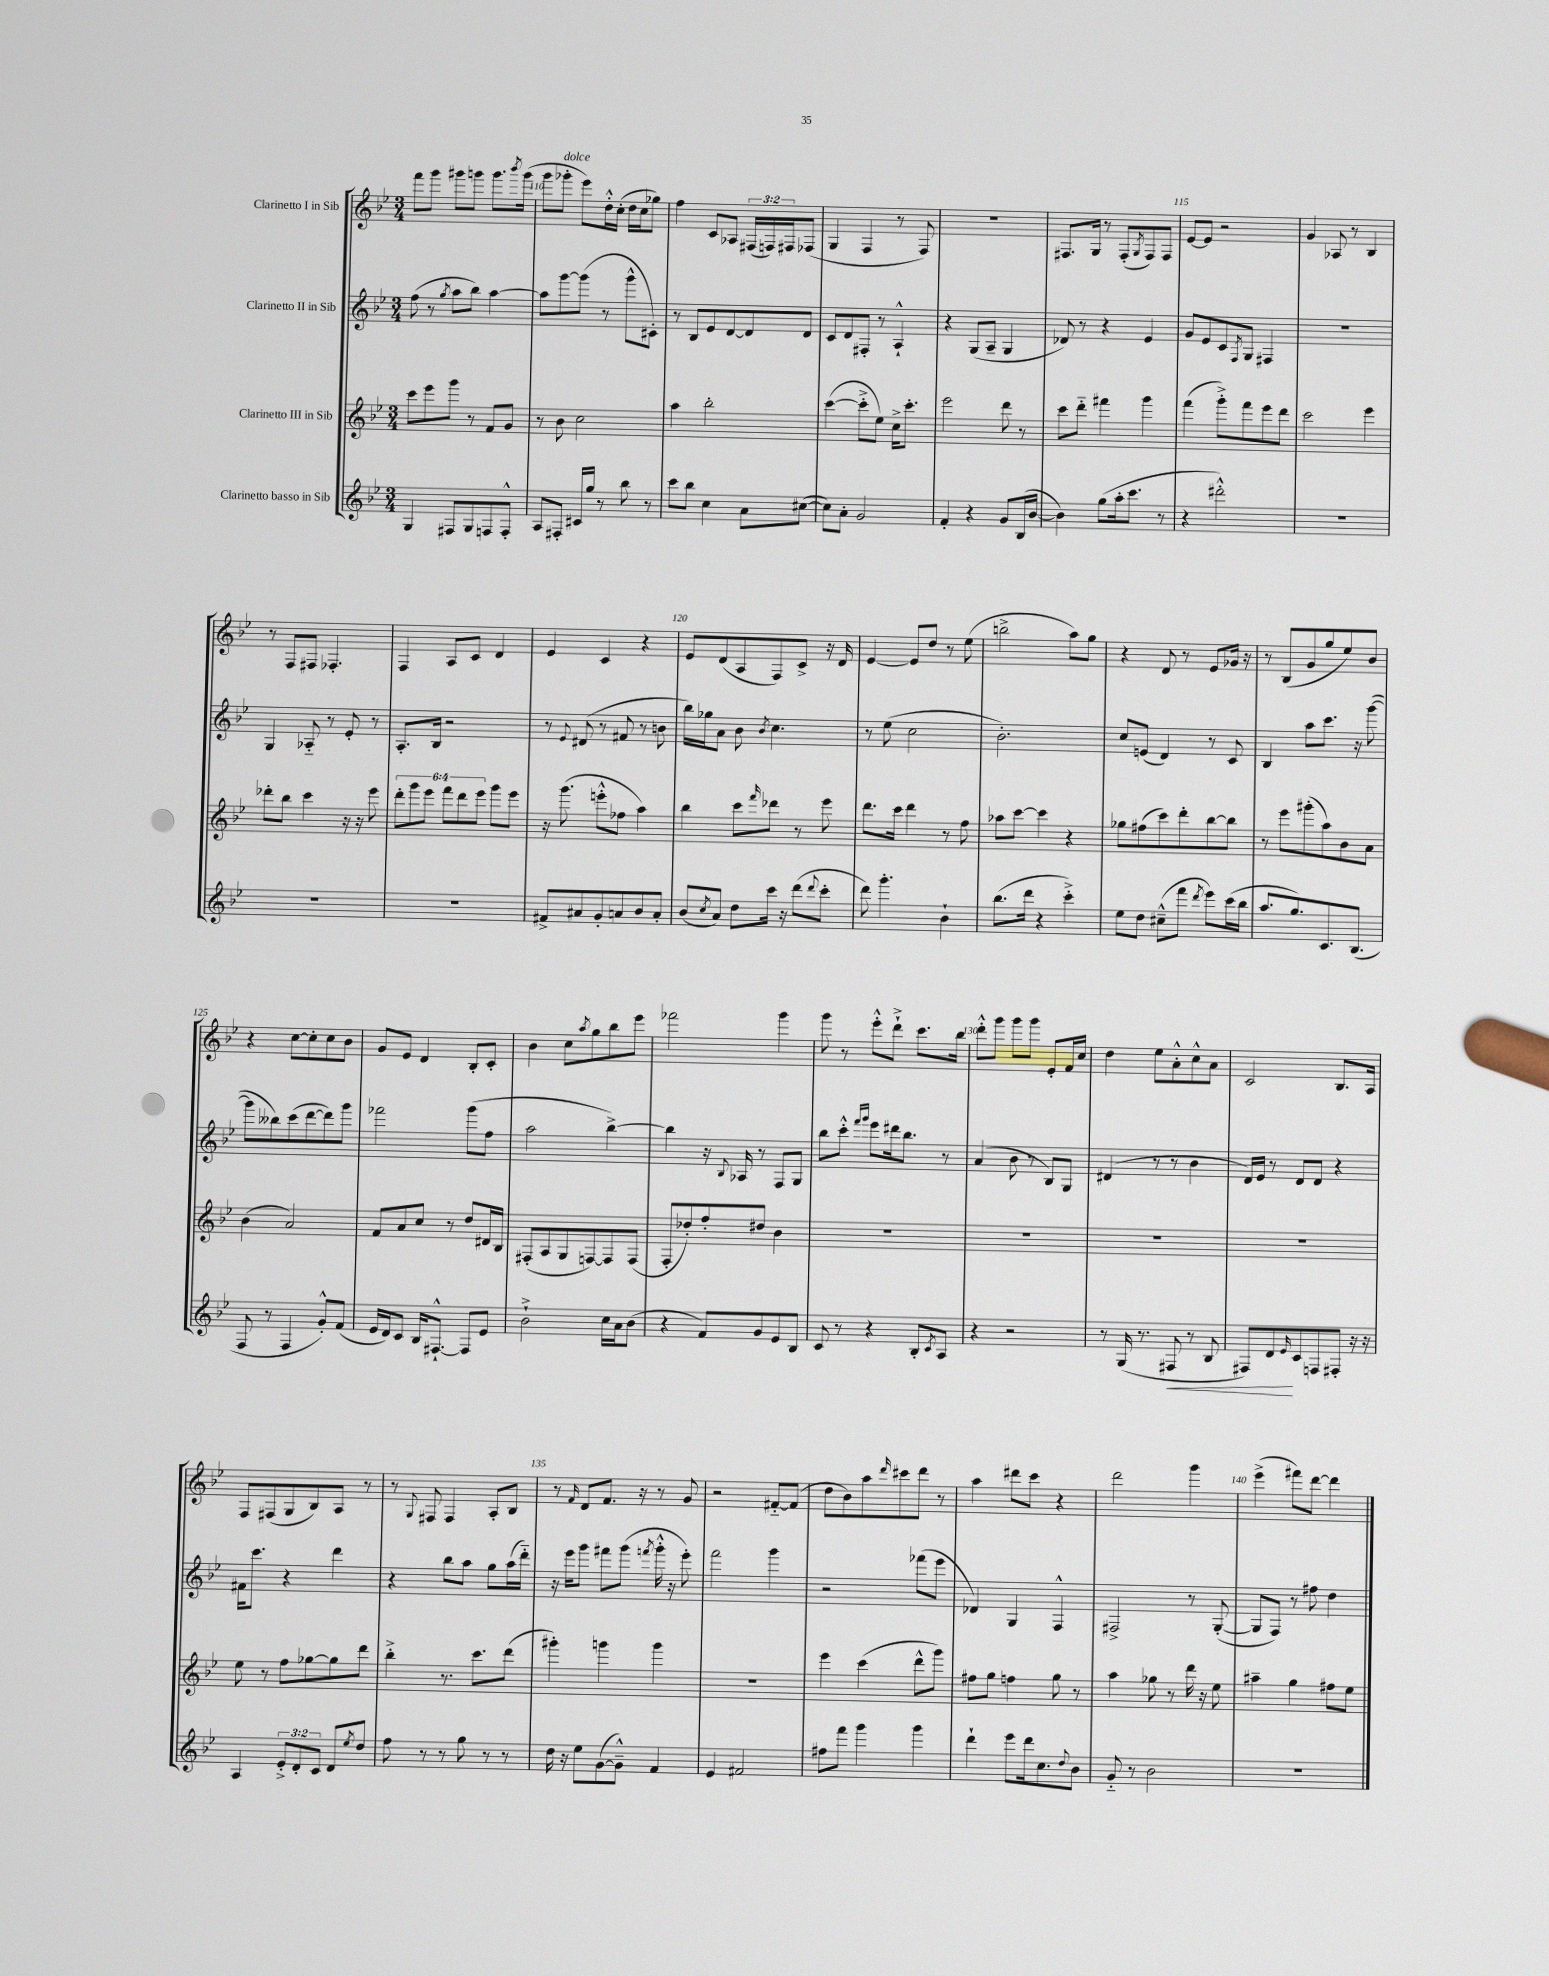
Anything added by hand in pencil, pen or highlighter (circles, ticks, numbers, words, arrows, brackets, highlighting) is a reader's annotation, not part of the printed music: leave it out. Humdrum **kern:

**kern	**dynam	**kern	**kern	**kern
*part4	*part4	*part3	*part2	*part1
*staff4	*staff4	*staff3	*staff2	*staff1
*I"Clarinetto basso in Sib	*	*I"Clarinetto III in Sib	*I"Clarinetto II in Sib	*I"Clarinetto I in Sib
*clefG2	*	*clefG2	*clefG2	*clefG2
*k[b-e-]	*	*k[b-e-]	*k[b-e-]	*k[b-e-]
*M3/4	*	*M3/4	*M3/4	*M3/4
=109	=109	=109	=109	=109
4G/	.	8ccc\L	(8ff\	8fff\L
.	.	8eee-\	8r	8ggg\J
.	.	.	8qgg/	.
8F#X/L	.	8ggg\J	8aa\L	8ggg#X\L
8G/	.	8r	8bb-\J)	8gggn\J
8Fn/	.	8f/L	[4aa\	8.ggg\L
8F'^^/J	.	8g/J	.	.
.	.	.	.	8qbbb-/
.	.	.	.	(16ggg\Jk
=110	=110	=110	=110	=110
8A/L	.	8r	8aa\L]	8ggg\L
!	!	!	!	!LO:TX:a:i:t=dolce
8F#X'/J	.	8b-\	[8ggg\	8ggg-X'\J
16c#X/LL	.	2cc\	(8ggg\J]	8eee-\L)
16gg/JJ	.	.	.	.
8r	.	.	8r	16dd'^^\L
.	.	.	.	(16cc'\JJ
8bb-\	.	.	8ggg^^\L	16dd\LL
.	.	.	.	16cc\J
8r	.	.	8c#X'\J)	8gg-X\J)
=111	=111	=111	=111	=111
8ccc\L	.	4aa\	8r	4ff\
8bb-\J	.	.	8B-/L	.
4cc\	.	2bb-'\	8e-/	8c/L
.	.	.	[8d/	8A-X/J
8a\L	.	.	8d/]	(24F#X/LL
.	.	.	.	24Fn/)
.	.	.	.	24F#X/J
([8cc#X\J	.	.	8d/J	(8F-X/J
=112	=112	=112	=112	=112
8cc#\L])	.	([4ccc\	8c/L	4G/
8a'\J	.	.	8d/	.
2g/	.	8ccc'^\L]	8F#X'/J	4F/
.	.	8ee-\J)	8r	.
.	.	16cc^\KL	4A`^^/	8r
.	.	8.ccc'\J	.	.
.	.	.	.	8F/)
=113	=113	=113	=113	=113
4f'/	.	2eee-\	4r	2.r
4r	.	.	(8G/L	.
.	.	.	8A~/J	.
8g/L	.	8ddd\	4G/	.
(16B-/L	.	8r	.	.
[16b-/JJ	.	.	.	.
=114	=114	=114	=114	=114
4b-\])	.	8ccc\L	8d-X/)	8.F#X/L
.	.	8ddd\J	8r	.
.	.	.	.	16G/Jk
(8gg\L	.	4fff#X\	4r	8r
16aa'\k	.	.	.	(8F#'/L
8.ccc\J	.	.	.	.
.	.	.	.	8qG/
.	.	4ggg\	4e-/	8F#/)
8r	.	.	.	8F#/J
=115	=115	=115	=115	=115
4r	.	(4fff\	8g/L	[8e-/L
.	.	.	8e-/	8e-/J]
2ddd#X'^^\)	.	8ggg'^\L)	8c/	2r
.	.	.	8qF/	.
.	.	8fff\	8G/J	.
.	.	8eee-\	4F#X/	.
.	.	8ddd\J	.	.
=116	=116	=116	=116	=116
2.r	.	2ccc\	2.r	4g/
.	.	.	.	8A-X/
.	.	.	.	8r
.	.	4eee-\	.	4B-/
!!LO:LB:g=z
=117	=117	=117	=117	=117
2.r	.	8ddd-X'\L	4G/	8r
.	.	8bb-\J	.	8F/L
.	.	4ccc\	8A-X/	8F#X/J
.	.	.	8r	4.F-X'/
.	.	16r	8e-'/	.
.	.	16r	.	.
.	.	8eee-\	8r	.
=118	=118	=118	=118	=118
2.r	.	12ddd'\L	8.A'/L	4F/
.	.	12ggg\	.	.
.	.	12eee-\J	.	.
.	.	.	16B-/Jk	.
.	.	12fff\L	2r	8A/L
.	.	12ddd\	.	.
.	.	.	.	8c/J
.	.	12eee-\J	.	.
.	.	8ggg\L	.	4d/
.	.	8eee-\J	.	.
=119	=119	=119	=119	=119
8f#X^/L	.	16r	8r	4e-/
.	.	(8.ggg\	.	.
.	.	.	8qqe-/	.
8a#X/	.	.	(8d#X/	.
8g'/	.	8eeen'^^\L	8r	4c/
8an/	.	8ff-X\J	8f#X/	.
8b-/	.	4aa\)	8r	4r
8a'/J	.	.	8bn\	.
=120	=120	=120	=120	=120
(8b-/L	.	4bb-\	16bb-\LL)	8e-/L
.	.	.	16gg-X\J	.
8qcc/	.	.	.	.
8a/J)	.	.	8a\J	(8d/
8dd\L	.	8ccc\L	8b-\	8A/
.	.	16qqfff/	8qb-/	.
16ccc\Jk	.	8ddd-X\J	4.cc\	8F/)
16r	.	.	.	.
(8ddd\L	.	8r	.	8c^/J
8qqddd/	.	.	.	.
8ccc'\J	.	8eee-\	.	16r
.	.	.	.	16d/
=121	=121	=121	=121	=121
8ddd\)	.	8.ddd\L	8r	[4e-/
4.ggg'\	.	.	(8ee-\	.
.	.	16ccc\Jk	.	.
.	.	4ddd\	2cc\	8e-/L]
.	.	.	.	8dd/J
4b-`\	.	8r	.	8r
.	.	8ff\	.	(8ee-\
=122	=122	=122	=122	=122
(8.bb-\L	.	8aa-X\L	2.b-'\)	2bbn^\
.	.	[8ccc\J	.	.
16ddd\Jk	.	.	.	.
4r	.	4ccc\]	.	.
4ccc'^\)	.	4r	.	8aa\L)
.	.	.	.	8gg\J
=123	=123	=123	=123	=123
8ee-\L	.	8gg-X\L	8cc/L	4r
8dd\J	.	(8ff#X\	(8en/J	.
(8cc#X~^^\L	.	8ccc\)	4d/)	8d/
8fff\J	.	8ddd'\	.	8r
8qddd/	.	.	.	.
8eee-\L)	.	[8bb-\	8r	8e-/L
(16ccc\L	.	8bb-\J]	8c/	16g-X/Jk
16bb-\JJ	.	.	.	16r
=124	=124	=124	=124	=124
8.aa/L	.	8r	4B-/	8r
.	.	8eee-\L	.	(8B-/L
8.gg/)	.	.	.	.
.	.	(8ggg#X'\	8aa\L	8g/
8.c/	.	8aa\)	8.ccc\J	8gg/
.	.	8b-\	.	8ee-/)
(8.B-/J	.	.	16r	.
.	.	8a\J	([8ggg\	8b-/J
!!LO:LB:g=z
=125	=125	=125	=125	=125
8F/	.	(4b-\	8ggg\L]	4r
8r	.	.	8bb--X\)	.
4F/	.	2a/)	(8ccc\	[8cc\L
.	.	.	[8ddd\	8cc'\]
8g'^^/L)	.	.	8ddd\])	8cc\
(8f/J	.	.	8ggg\J	8b-\J
=126	=126	=126	=126	=126
16e-/LL	.	8f/L	2fff-X\	8g/L
16d/J)	.	.	.	.
8c/J	.	8a/	.	8e-/J
16B-/KL	.	8cc/J	.	4d/
[8.F#X`^^/J	.	.	.	.
.	.	8r	.	.
8F#/L]	.	8dd/L	(8ggg\L	8B-'/L
8e-/J	.	16d#X/L	8ff\J	8c'/J
.	.	16B-/JJ	.	.
=127	=127	=127	=127	=127
2b-`^\	.	(8F#X'/L	2aa\	4b-\
.	.	8A/	.	.
.	.	8G/	.	8cc\L
.	.	.	.	8qaa/
.	.	[8Fn/)	.	8gg\
16cc\LL	.	8F/]	[4bb-^\)	8bb-\
16a\J	.	.	.	.
(8b-\J	.	(8F/J	.	8eee-\J
=128	=128	=128	=128	=128
4r	.	8F'/L	4bb-\]	2fff-X\
.	.	8dd-X'/)	.	.
8f/L)	.	8ff'/	16r	.
.	.	.	8qqB-/	.
.	.	.	16A-X/	.
8g/	.	8dd#X/J	8r	.
8e-/	.	4b-\	8F/L	4ggg\
8B-/J	.	.	8G/J	.
=129	=129	=129	=129	=129
8c/	.	2.r	8bb-\L	8ggg\
8r	.	.	8ccc'^^\J	8r
.	.	.	16qqfff/LL	.
.	.	.	16qqggg/JJ	.
4r	.	.	8eee-\L	8eee-'^^\L
.	.	.	16ddd#X\k	8ddd`^\J
.	.	.	8.bb-\J	.
8B-'/L	.	.	.	8.ccc\L
8qc/	.	.	.	.
8A/J	.	.	8r	.
.	.	.	.	16bb-\Jk
=130	=130	=130	=130	=130
4r	.	2.r	(4a/	8ddd'^^\L
.	.	.	.	8ggg\J
2r	.	.	8b-\	8ggg\L
.	.	.	8r	8ggg\J
.	.	.	8B-/L)	8e-'/L
.	.	.	8G/J	16f/L
.	.	.	.	16cc/JJ
=131	=131	=131	=131	=131
8r	.	2.r	(4d#X/	4dd\
(16G/	.	.	.	.
8.r	.	.	.	.
.	.	.	8r	8ee-\L
!	!LO:HP:b	!	!	!
8F#X/	<	.	8r	8a'^^\
8r	.	.	4b-\	8cc^^\
8B-/	.	.	.	8a\J
=132	=132	=132	=132	=132
8F#X/L)	.	2.r	16d/LL)	2c/
.	.	.	16e-/JJ	.
8d/	.	.	8r	.
16qqe-/	.	.	.	.
8c/	[	.	8d/L	.
8Fn/	.	.	8d/J	.
8F#X'/J	.	.	4r	8.B-/L
16r	.	.	.	.
16r	.	.	.	16A/Jk
!!LO:LB:g=z
=133	=133	=133	=133	=133
4A/	.	8ee-\	16f#X\KL	8F/L
.	.	.	8.ccc\J	.
.	.	8r	.	(8F#X/
12e-'^/L	.	8ff\L	4r	8G/
12d'/	.	.	.	.
.	.	[8gg-X\	.	8B-/)
12c/J	.	.	.	.
8d/L	.	8gg-\]	4ddd\	8A/J
8qee-/	.	.	.	.
8dd/J	.	8ddd\J	.	8r
=134	=134	=134	=134	=134
8ff\	.	4bb-'^\	4r	8r
.	.	.	.	8qqG/
8r	.	.	.	8F#X/
8r	.	8.r	8bb-\L	4F#/
8gg\	.	.	8aa\J	.
.	.	8.ccc\L	.	.
8r	.	.	8gg\L	8A'/L
8r	.	(8ddd\J	(16aa\L	8B-/J
.	.	.	16ddd\JJ)	.
=135	=135	=135	=135	=135
16dd\	.	4ggg#X'\)	16r	8r
16r	.	.	16eee-\KL	.
.	.	.	.	16qqf/
8ee-\L	.	.	8ggg\J	8d/L
([8g\	.	4gggn\	8fff#X\L	8.f/J
8g~^^\J])	.	.	(8ggg\J	.
.	.	.	.	16r
.	.	.	8qfffn/	.
4f/	.	4ggg\	16ggg'^^\	8r
.	.	.	16r	.
.	.	.	8eee-'\)	8g/
=136	=136	=136	=136	=136
4e-/	.	2.r	2fff\	2r
2f#X/	.	.	.	.
.	.	.	4ggg\	[8f#X/L
.	.	.	.	(8f#/J]
=137	=137	=137	=137	=137
8ff#X\L	.	4eee-\	2r	8dd\L
8fff\J	.	.	.	8b-\)
4ggg\	.	(4ccc\	.	8aa\
.	.	.	.	16qqddd/
.	.	.	.	8ccc#X\
4ggg\	.	8ddd^^\L	(8fff-X\L	8ddd\J
.	.	8ggg\J)	8eee-\J	8r
=138	=138	=138	=138	=138
4ddd`\	.	8ff#X\L	4d-X/)	4aa\
.	.	8gg\J	.	.
8eee-\L	.	4ffn\	4G/	8ddd#X\L
16ddd\k	.	.	.	8ccc\J
8.cc\	.	.	.	.
.	.	8gg\	4F^^/	4r
8qqdd/	.	.	.	.
8b-\J	.	8r	.	.
=139	=139	=139	=139	=139
8g/	.	4aa\	2F#X^/	2ddd\
8r	.	.	.	.
2b-\	.	8gg-X\	.	.
.	.	8r	.	.
.	.	16ddd\	8r	4ggg\
.	.	16r	.	.
.	.	8ee-\	([8G'/	.
=140	=140	=140	=140	=140
2.r	.	4aa#X~\	8G/L]	(4eee-^\
.	.	.	8F/J)	.
.	.	4gg\	8r	8fff#X\L)
.	.	.	8ff#X\	[8ddd\J
.	.	8ff#X\L	4dd\	4ddd\]
.	.	8ee-\J	.	.
==	==	==	==	==
*-	*-	*-	*-	*-
